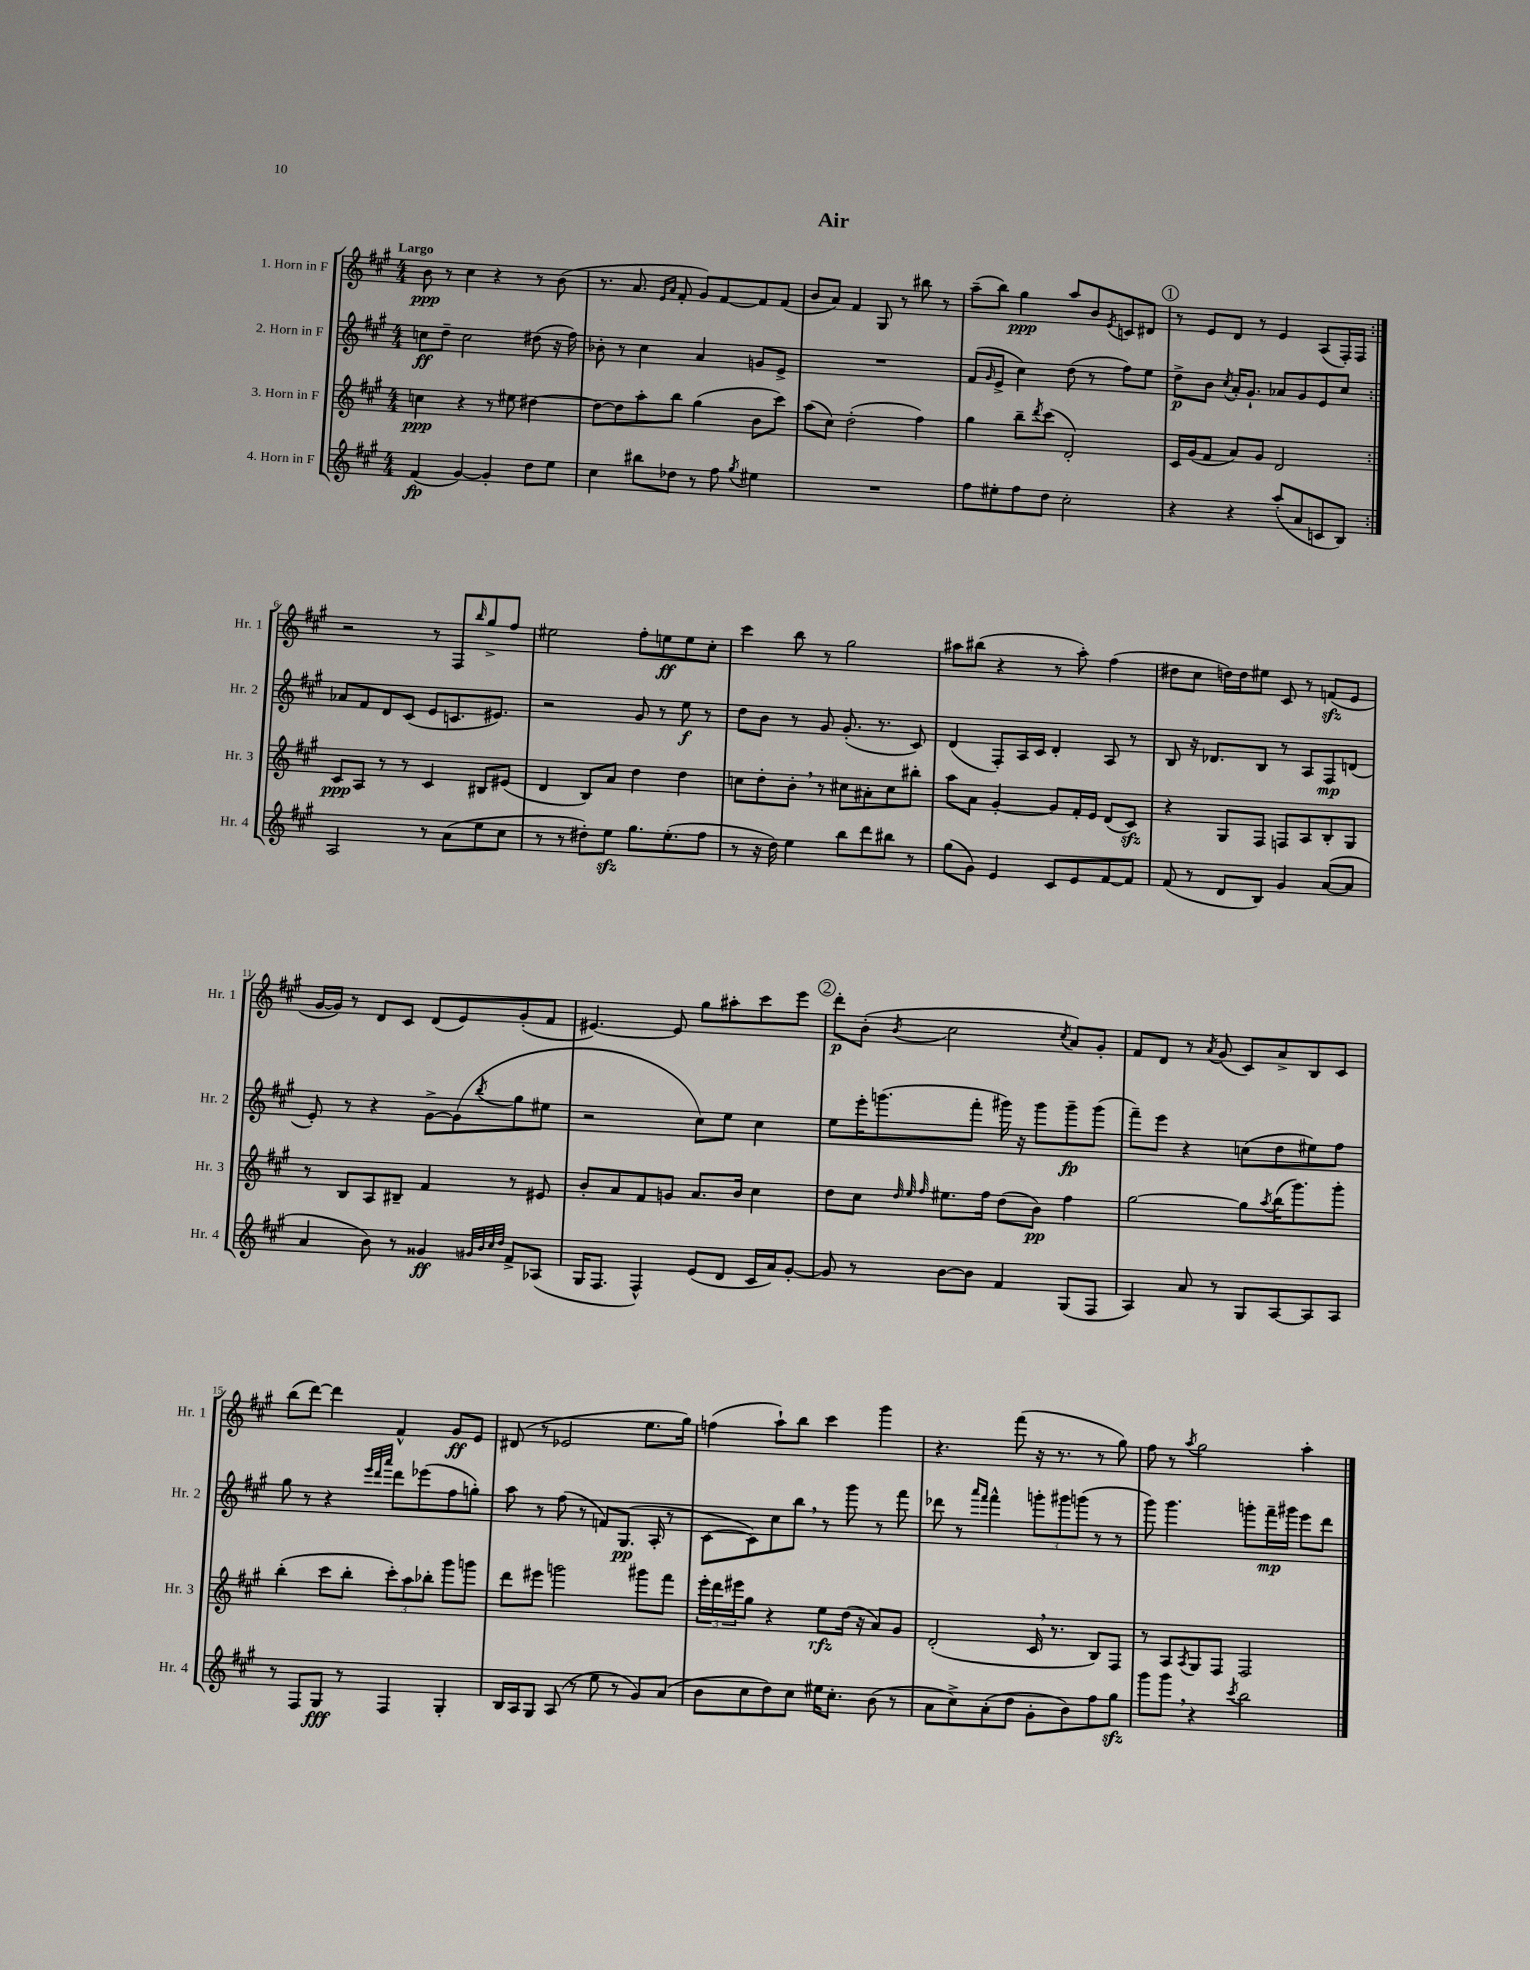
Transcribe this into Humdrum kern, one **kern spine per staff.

**kern	**kern	**kern	**kern
*staff4	*staff3	*staff2	*staff1
*clefG2	*clefG2	*clefG2	*clefG2
*k[f#c#g#]	*k[f#c#g#]	*k[f#c#g#]	*k[f#c#g#]
*M4/4	*M4/4	*M4/4	*M4/4
(4f#	4cc	8cc	8b
.	.	8dd~	8r
[4g#)	4r	2cc	4cc#
4g#']	8r	.	4r
.	8ee#	.	.
8dd	[4dd#	(8dd#	8r
8ee	.	16r	(8b
.	.	16ff#)	.
=	=	=	=
4cc#	8dd#_	8b-'	8.r
.	8dd#]	8r	.
.	.	.	8.a
8bb#	8aa'	4cc#	.
.	.	.	16qqe
.	.	.	16qqa
8dd-	8bb	.	8f#'
8r	(4gg#	4a	8g#)
8ff#	.	.	[8f#
8qgg#	.	.	.
4ee#	8b	8g	8f#]
.	8ccc#)	8e^	(8f#
=	=	=	=
1r	(8aa	1r	8b
.	8cc#)	.	8a)
.	(2dd'	.	4f#
.	.	.	8G#
.	.	.	8r
.	4ff#)	.	8bb#
.	.	.	8r
=	=	=	=
8ff#	4gg#	(8f#	(8aa~
.	.	16qqg#	.
8ee#'	.	8e^	8bb)
8ff#	8bb~	4cc#)	4gg#
.	8qddd	.	.
8dd	(8ccc#	.	.
2cc#'	2d')	(8dd	8aa
.	.	8r	8b
.	.	.	8qe
.	.	8ff#)	8c
.	.	8ee	8d#
=	=	=	=
4r	16c#	8dd^	8r
.	(16g#	.	.
.	8f#	8b	8e
.	.	8qcc#	.
4r	8a)	16a'	8d
.	.	8.g#`	.
.	8g#	.	8r
(8aa'	2d	8a-	4e
8a	.	8g#	.
8c	.	8e	(8A
8B)	.	8cc#	16F#')
.	.	.	16F#
=:|!	=:|!	=:|!	=:|!
2A	8c#	8a-	2r
.	8A	8f#	.
.	8r	8d	.
.	8r	(8c#	.
8r	4c#	8e	8r
(8a	.	8.c	8F#
.	.	.	16qqbb
8ee	8B#	.	8gg#^
.	.	8.e#)	.
8cc#	(8e#	.	8ff#
=	=	=	=
8r	4d	2r	2ee#
8r	.	.	.
8dd#')	8B)	.	.
8ee	8a	.	.
8.gg#	4dd	8g#	8ff#'
.	.	8r	8ee
(8.ee'	.	.	.
.	4dd	8ee	8ee
8ff#	.	8r	8cc#'
=	=	=	=
8r	8cc	8dd	4ccc#
16r	8dd'	8b	.
16dd)	.	.	.
4ee	8b'	8r	8bb
.	8r	8g#	8r
8bb	8cc#	(8.g#'	2gg#
8ddd	8a#'	.	.
.	.	8.r	.
8bb#	8cc#	.	.
8r	8bb#'	8c#)	.
=	=	=	=
(8gg#	8aa	(4d	8aa#
8g#)	8a	.	(8bb#
4e	[4g#'	8F#')	4r
.	.	16A	.
.	.	16c#	.
8c#	8g#]	4d'	8r
8e	16f#'	.	8aa#')
.	16e	.	.
[8f#	(8d	8A	(4ff#
8f#]	8c#)	8r	.
=	=	=	=
(8f#	4r	8B	8dd#
8r	.	16r	8cc#
.	.	8.d-	.
8d	8G#	.	16dd)
.	.	.	16dd
8B)	8F#	8B	8ee#
4g#	8F	8r	8c#
.	8A	8A	8r
([8a	8B'	8F#	(8f
8a]	8G#	(8d	8e
=	=	=	=
4a	8r	8e')	[16g#
.	.	.	16g#])
.	8B	8r	8r
8b)	8A	4r	8d
8r	8B#~	.	8c#
4g##	4f#	[8g#^	(8d
.	.	(8g#]	8e)
32qqg#	.	.	.
32qqb	.	.	.
32qqcc#	.	.	.
32qqdd	.	8qbb	.
8f#^	8r	8gg#	(8g#'
(8A-	8e#	8ee#	8f#
=	=	=	=
16G#	8b'	2r	[4.e#)
8.F#	.	.	.
.	8a	.	.
4F#^^)	8f#	.	.
.	8g	.	8e#]
(8e	8.a	8cc#)	8gg#
8d	.	8ee	8aa#'
.	16b	.	.
16c#	4cc#	4cc#	8ccc#
16a)	.	.	.
[8g#'	.	.	8eee
=	=	=	=
8g#]	8dd	8ee	8ddd'
8r	8cc#	16eee'	(8b'
.	.	(8.ggg	.
.	32qqdd	.	.
.	32qqee	.	.
.	32qqff#	.	8qb
[8b	8.ee#	.	2cc#
8b]	.	8fff#'	.
.	16ff#	.	.
4f#	(8dd	16ggg#)	.
.	.	16r	.
.	8b)	8ggg#	.
.	.	.	8qcc#
(8G#	4ff#	8ggg#~	8a)
8F#	.	(8ggg#	8g#'
=	=	=	=
4A)	[2gg#	8fff#~)	8f#
.	.	8eee	8d
8a	.	4r	8r
.	.	.	8qa
8r	.	.	(8g#
8G#	8gg#]	(8cc	8c#)
.	8qaa	.	.
[8A	(16bb	8dd	8a^
.	8.ggg#)	.	.
8A]	.	8ee#)	8B
8A	8ggg#'	8ff#	8c#
=	=	=	=
8r	(4bb'	8gg#	(8bb
8F#	.	8r	[8ddd)
8G#	8ccc#	4r	4ddd]
8r	8bb'	.	.
.	.	32qqeee	.
.	.	32qqddd	.
.	.	32qqaaa	.
4F#	12ccc#')	8ddd	4f#^^
.	12aa	.	.
.	.	(8eee-	.
.	12bb-'	.	.
4G#'	8ggg#	8ff#	8g#
.	8ggg	8gg')	8e
=	=	=	=
16B	8ddd	8aa	(8d#
16A	.	.	.
8G#	8eee#	8r	8r
(8A	2ggg	(8ff#	2e-
8r	.	8r	.
8ee	.	8f)	.
8r	.	(8.G#	.
8g#)	8ggg#	.	8.ee
.	.	16A'	.
(8a	8fff#	8r	.
.	.	.	16gg#)
=	=	=	=
8b	24eee'	[8c#	(4ff
.	24ddd	.	.
.	24eee#	.	.
8cc#	8gg#	8c#])	.
8dd)	4r	8cc#	8aa`)
8cc#	.	8bb	8bb
16ee#	8ee	8r	4ccc#
8.cc#'	.	.	.
.	(16dd	8ggg#	.
.	16r	.	.
(8b	8a)	8r	4ggg#
8r	8g#	8fff#	.
=	=	=	=
8a	(2d'	8ddd-	4.r
8cc#^)	.	8r	.
.	.	16qqaaa	.
.	.	16qqfff#	.
(8a'	.	4fff#^^	.
8dd	.	.	(8fff#
8g#'	16c#	12ggg'	16r
.	8.r	.	8.r
.	.	12ggg#	.
8b)	.	.	.
.	.	(12ggg	.
8ff#	8B)	8r	8r
8gg#	8F#	8r	8gg#)
=	=	=	=
8ggg#	8r	8ggg#)	8ff#
8ggg#	8A	4.ggg#	8r
.	8qA	.	8qaa
4r	8G#	.	2gg#
.	8F#	.	.
8qccc#	.	.	.
2bb	2F#	8ggg'	.
.	.	16fff#~	.
.	.	16ggg#	.
.	.	8eee	4aa'
.	.	8ddd	.
==	==	==	==
*-	*-	*-	*-
